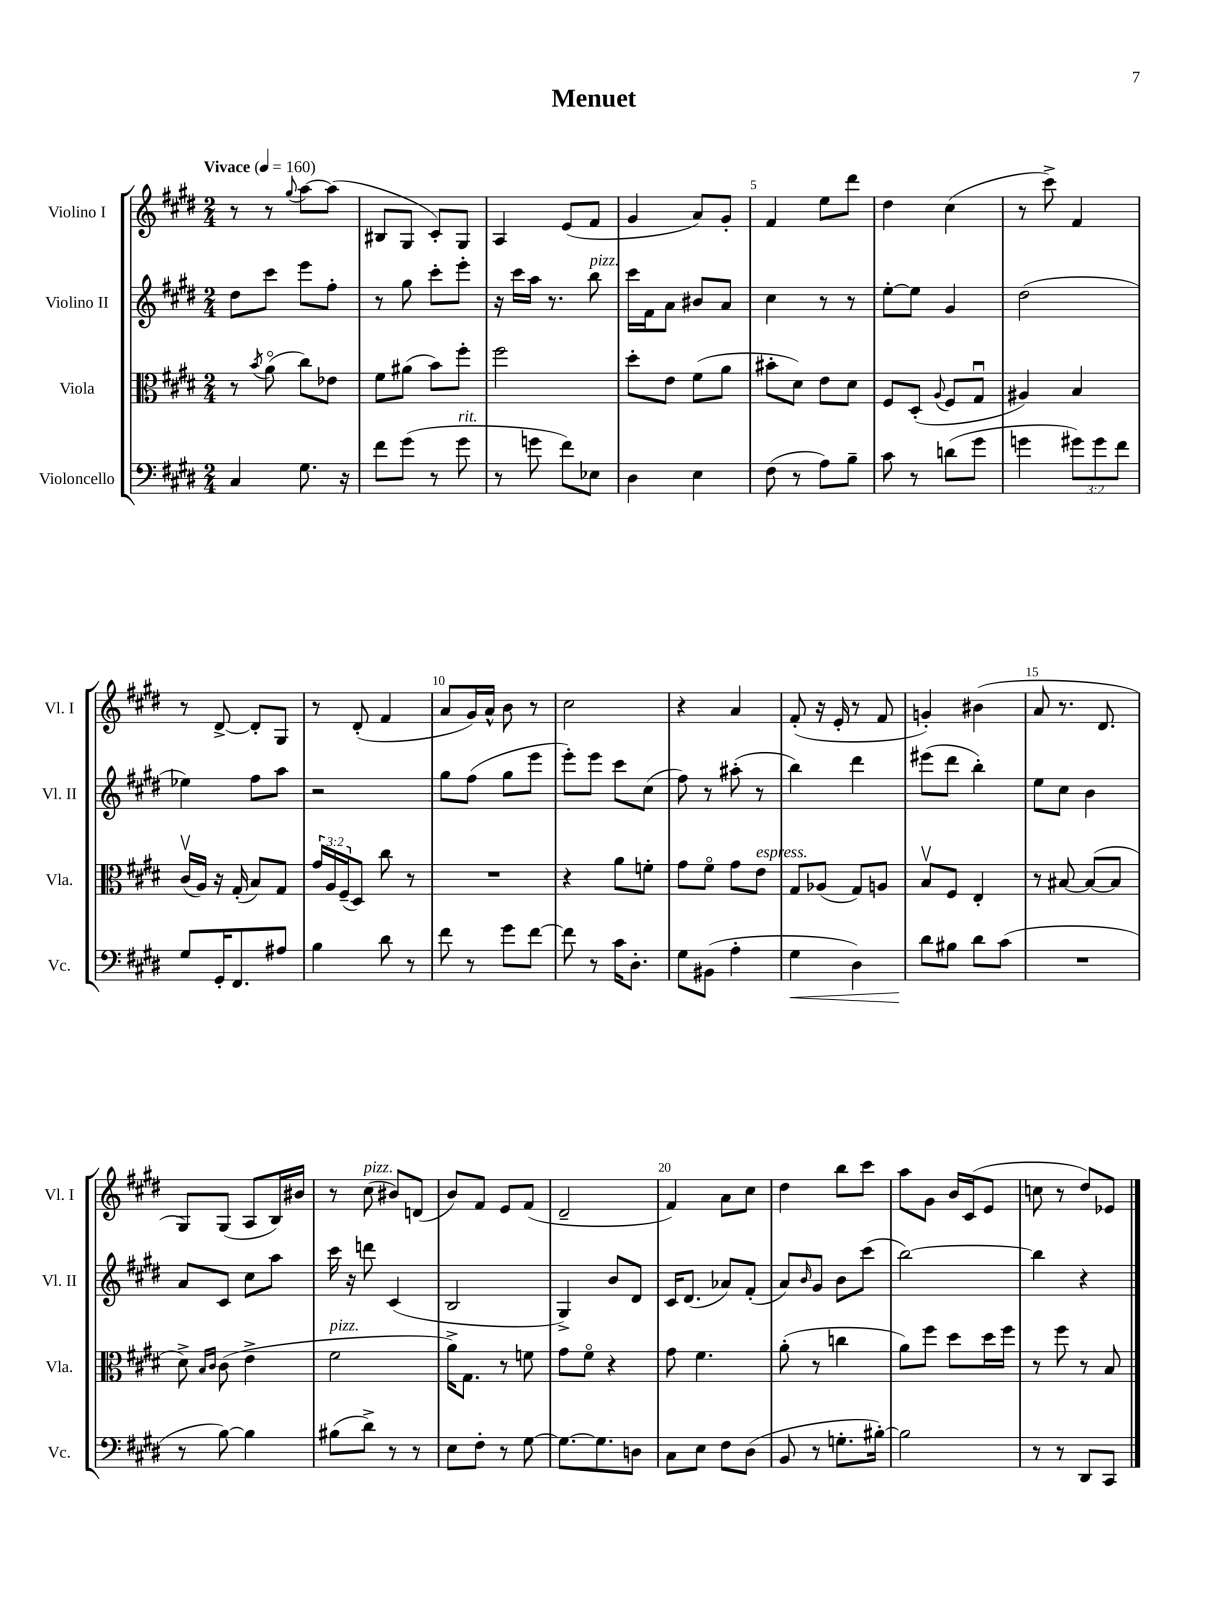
\header { title = "Menuet" }
<<
\new StaffGroup <<
\new Staff = "s0" \with { instrumentName = "Violino I" shortInstrumentName = "Vl. I" } {
    \clef treble \key e \major \numericTimeSignature \time 2/4 \tempo "Vivace" 4 = 160
    r8 r8 \appoggiatura { gis''8 } a''8~ a''8( |
    bis8 gis8 cis'8-.) gis8 |
    a4 e'8( fis'8 |
    gis'4 a'8) gis'8-. |
    fis'4 e''8 dis'''8 |
    dis''4 cis''4( |
    r8 cis'''8->) fis'4 |
    r8 dis'8~-> dis'8-. gis8 |
    r8 dis'8-.( fis'4 |
    a'8 gis'16) a'16-^ b'8 r8 |
    cis''2 |
    r4 a'4 |
    fis'8-.( r16 e'16-. r8 fis'8 |
    g'4-.) bis'4( |
    a'8 r8. dis'8. |
    gis8) gis8( a8 b16) bis'16 |
    r8 cis''8^\markup { \italic "pizz." }( bis'8) d'8( |
    b'8) fis'8 e'8 fis'8( |
    dis'2-- |
    fis'4) a'8 cis''8 |
    dis''4 b''8 cis'''8 |
    a''8 gis'8 b'16 cis'16( e'8 |
    c''8 r8 dis''8) ees'8 \bar "|." |
}
\new Staff = "s1" \with { instrumentName = "Violino II" shortInstrumentName = "Vl. II" } {
    \clef treble \key e \major \numericTimeSignature \time 2/4
    dis''8 cis'''8 e'''8 fis''8-. |
    r8 gis''8 cis'''8-. e'''8-. |
    r16 cis'''16 a''16 r8. b''8^\markup { \italic "pizz." } |
    cis'''16 fis'16 a'8 bis'8 a'8 |
    cis''4 r8 r8 |
    e''8~-. e''8 gis'4 |
    dis''2( |
    ees''4) fis''8 a''8 |
    r2 |
    gis''8 fis''8( gis''8 e'''8 |
    e'''8-.) e'''8 cis'''8 cis''8( |
    fis''8) r8 ais''8-.( r8 |
    b''4) dis'''4 |
    eis'''8( dis'''8 b''4-.) |
    e''8 cis''8 b'4 |
    a'8 cis'8 cis''8 a''8 |
    cis'''16 r16 d'''8 cis'4( |
    b2 |
    gis4->) b'8 dis'8 |
    cis'16 dis'8.( aes'8) fis'8-.( |
    a'8) \grace { b'16 } gis'8 b'8 cis'''8( |
    b''2~) |
    b''4 r4 \bar "|." |
}
\new Staff = "s2" \with { instrumentName = "Viola" shortInstrumentName = "Vla." } {
    \clef alto \key e \major \numericTimeSignature \time 2/4 \override Staff.TupletNumber.text = #tuplet-number::calc-fraction-text
    r8 \acciaccatura { b'8 } a'8\flageolet( cis''8) ees'8 |
    fis'8 ais'8( b'8) fis''8-. |
    fis''2 |
    dis''8-. e'8 fis'8( a'8 |
    bis'8-. dis'8) e'8 dis'8 |
    fis8 dis8-.( \appoggiatura { a8 } fis8 gis8\downbow |
    ais4) b4 |
    cis'16\upbow( a16) r16 gis16-.( b8) gis8 |
    \tuplet 3/2 { gis'16 a16 fis16--( } dis8) cis''8 r8 |
    R2 |
    r4 a'8 f'8-. |
    gis'8 fis'8\flageolet gis'8 e'8^\markup { \italic "espress." } |
    gis8 aes8( gis8) a8 |
    b8\upbow fis8 e4-. |
    r8 bis8~ bis8~( bis8 |
    dis'8->) \grace { b16 cis'16 } cis'8( e'4-> |
    fis'2^\markup { \italic "pizz." } |
    a'16->) gis8. r8 f'8 |
    gis'8 fis'8\flageolet r4 |
    gis'8 fis'4. |
    a'8-.( r8 c''4 |
    a'8) fis''8 dis''8 dis''16 fis''16 |
    r8 fis''8 r8 b8 \bar "|." |
}
\new Staff = "s3" \with { instrumentName = "Violoncello" shortInstrumentName = "Vc." } {
    \clef bass \key e \major \numericTimeSignature \time 2/4 \override Staff.TupletNumber.text = #tuplet-number::calc-fraction-text
    cis4 gis8. r16 |
    fis'8 gis'8( r8 gis'8^\markup { \italic "rit." } |
    r8 g'8 fis'8) ees8 |
    dis4 e4 |
    fis8( r8 a8) b8-- |
    cis'8 r8 d'8( gis'8 |
    g'4 \tuplet 3/2 { gis'8) gis'8 fis'8 } |
    gis8 gis,16-. fis,8. ais8 |
    b4 dis'8 r8 |
    fis'8 r8 gis'8 fis'8~ |
    fis'8 r8 cis'16 dis8.-. |
    gis8 bis,8( a4-. |
    gis4\< dis4) |
    dis'8\! bis8 dis'8 cis'8( |
    R2 |
    r8 b8~) b4 |
    bis8( dis'8->) r8 r8 |
    e8 fis8-. r8 gis8~ |
    gis8.~ gis8. d8 |
    cis8 e8 fis8 dis8( |
    b,8 r8 g8.-. bis16~-.) |
    bis2 |
    r8 r8 dis,8 cis,8 \bar "|." |
}
>>
>>
\layout { \context { \Score \override BarNumber.break-visibility = ##(#f #t #t) barNumberVisibility = #(every-nth-bar-number-visible 5) } }
